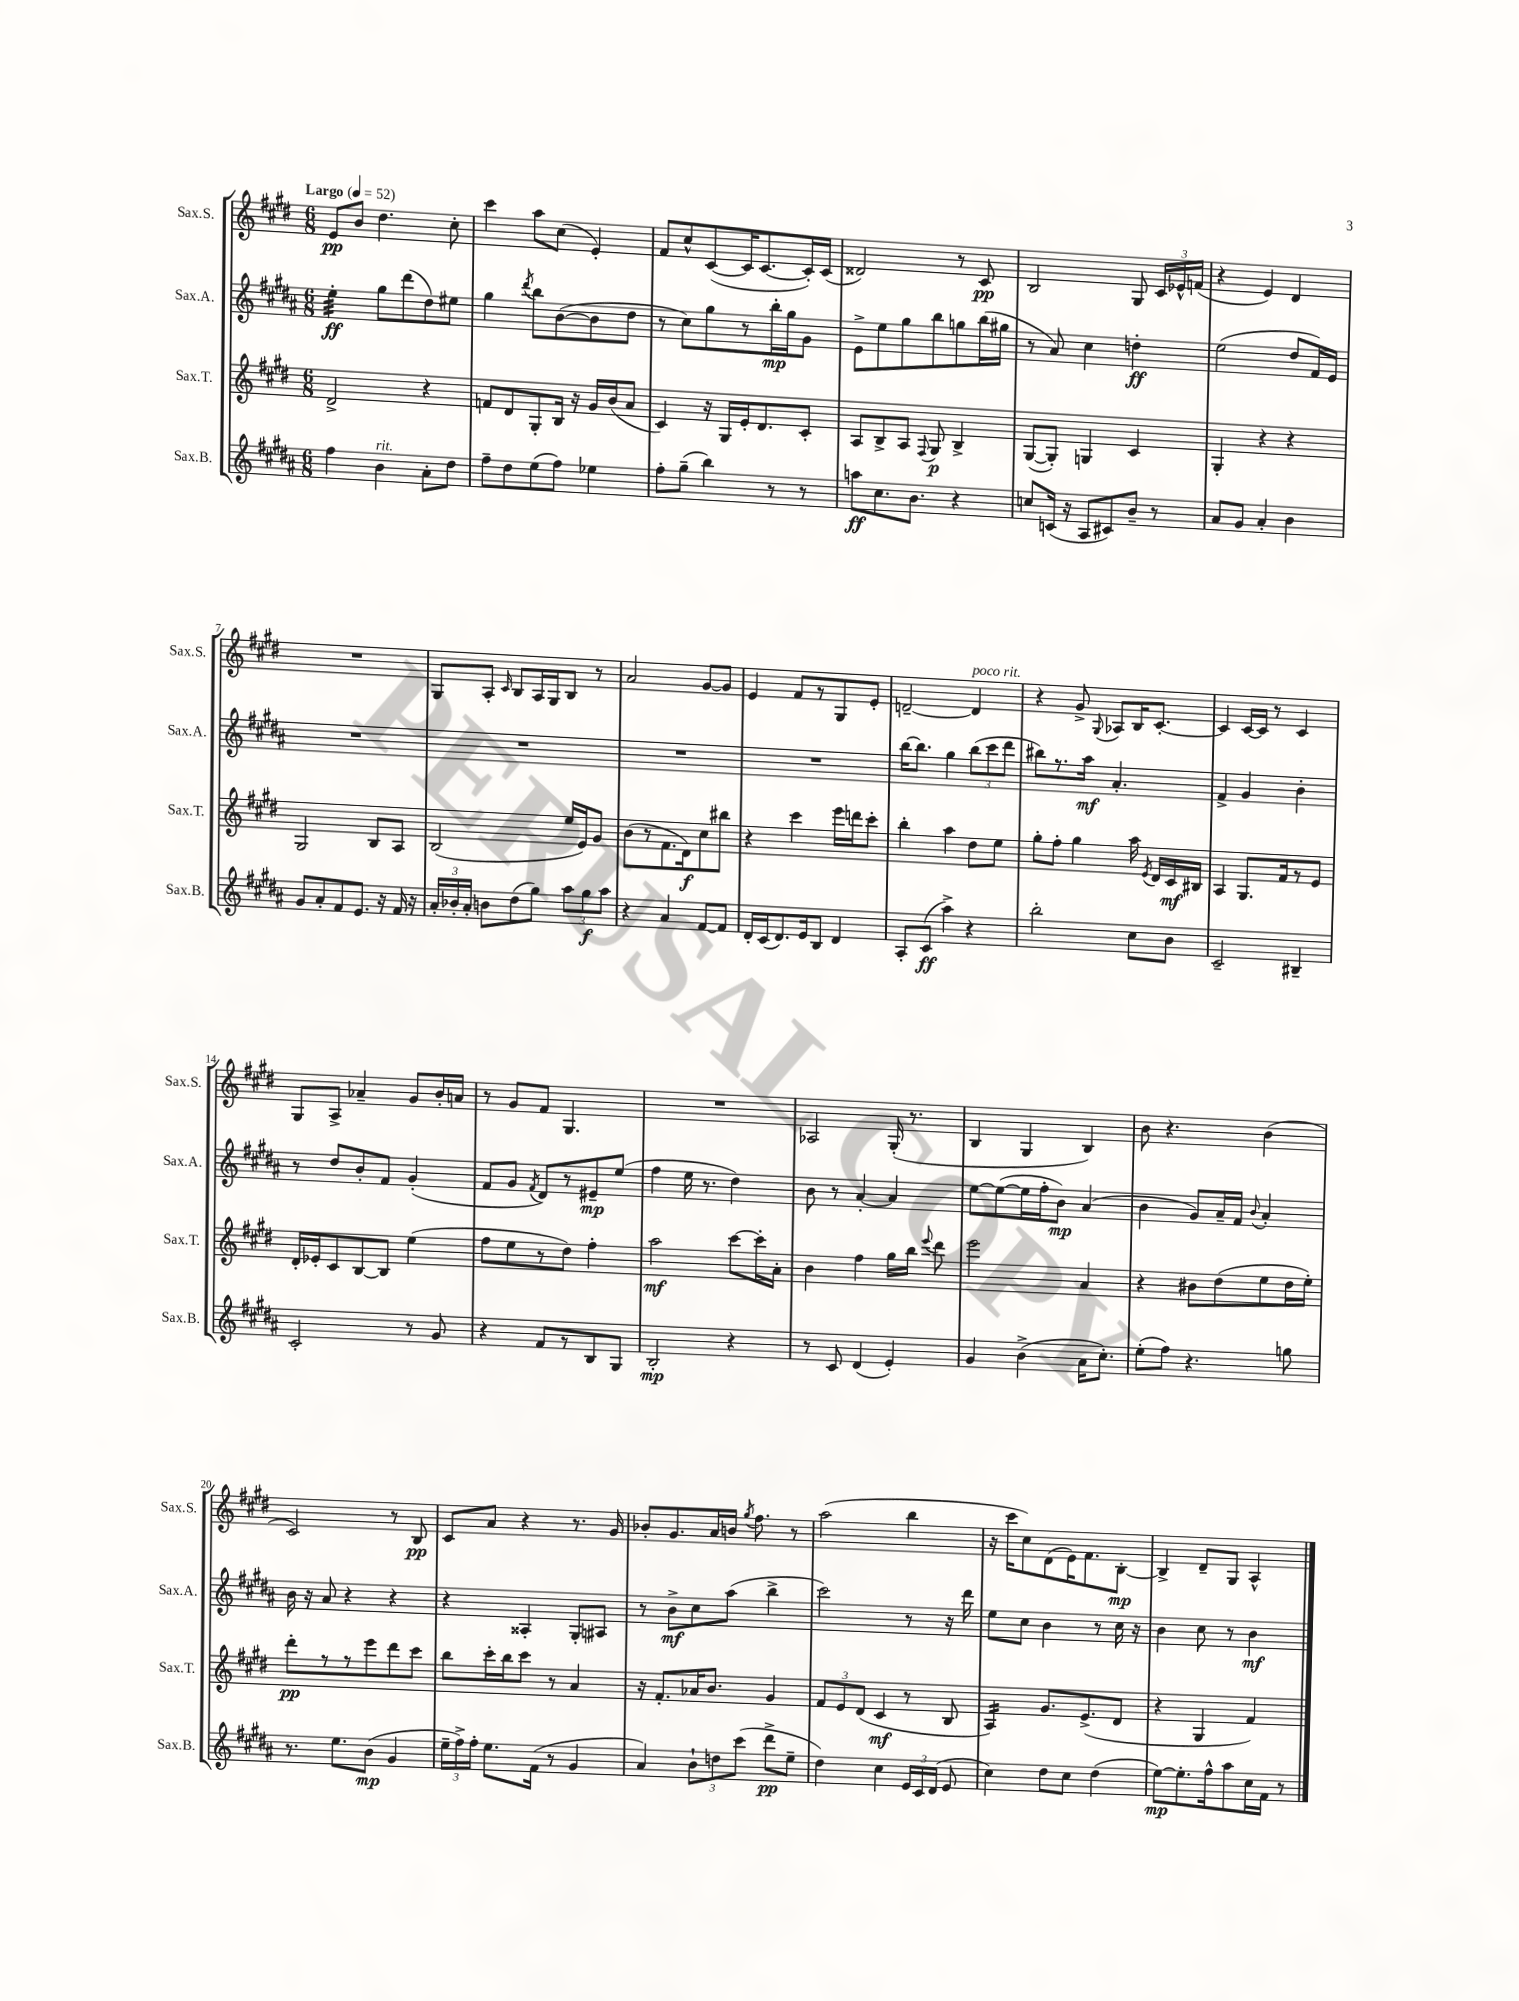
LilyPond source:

<<
\new StaffGroup <<
\new Staff = "s0" \with { instrumentName = "Sax.S." shortInstrumentName = "Sax.S." } {
    \clef treble \key e \major \numericTimeSignature \time 6/8 \tempo "Largo" 4 = 52
    \autoBeamOff e'8[\pp b'8] dis''4. cis''8-. |
    cis'''4 a''8[ cis''8]( e'4-.) |
    fis'8[ cis''8-^ cis'8~( cis'16 cis'8.~ cis'16-.) cis'16]( |
    disis'2) r8 cis'8\pp |
    b2 gis8 \tuplet 3/2 { cis'16[ ees'16-^ f'16]( } |
    r4 e'4) dis'4 |
    R2. |
    gis8[ a8]-. \grace { cis'16 } b8[ a16 gis16 b8] r8 |
    a'2 gis'8[~ gis'8] |
    e'4 fis'8[ r8 gis8 e'8]-. |
    d'2~-- d'4^\markup { \italic "poco rit." } |
    r4 gis'8-> \appoggiatura { gis8 } aes8[ b16 cis'8.]~-. |
    cis'4 cis'16[~ cis'16] r8 cis'4 |
    gis8[ a8]-> aes'4-- gis'8[ b'16-. a'16] |
    r8 gis'8[ fis'8] gis4. |
    R2. |
    aes2 gis16-.( r8. |
    b4 gis4 b4) |
    b'8 r4. b'4( |
    cis'2) r8 b8\pp |
    cis'8[ a'8] r4 r8. gis'16 |
    bes'8[-. gis'8. a'16 b'16] \acciaccatura { gis''8 } fis''8. r8 |
    a''2( b''4 |
    r16 cis'''16[ cis''8) dis'8( e'16) fis'8. b8]~-.\mp |
    b4-> dis'8[-- gis8] a4-^ \bar "|." |
}
\new Staff = "s1" \with { instrumentName = "Sax.A." shortInstrumentName = "Sax.A." } {
    \clef treble \key b \major \numericTimeSignature \time 6/8
    \autoBeamOff e''4:32-.\ff gis''8[ dis'''8( dis''8) eis''8] |
    gis''4 \acciaccatura { dis'''8 } b''8[ b'8~( b'8 dis''8] |
    r8 cis''8[) gis''8 r8 b''16-.\mp gis''16 gis'8] |
    e'8[-> e''8 gis''8 b''8 g''8 b''16( gis''16] |
    r8 ais'8) cis''4 d''4-.\ff |
    e''2( dis''8[ fis'16) e'16] |
    R2. |
    R2. |
    R2. |
    R2. |
    b''16[~ b''8.] gis''4 \tuplet 3/2 { b''8[( cis'''8 dis'''8] } |
    bis''8[) r8. ais''16]\mf ais'4.-. |
    fis'4-> gis'4 b'4-. |
    r8 dis''8[ b'8-. fis'8] gis'4-.( |
    fis'8[ gis'8] \acciaccatura { fis'8 } dis'8[) r8 eis'8--\mp e''8]( |
    fis''4 e''16 r8. dis''4) |
    b'8 r8 ais'4~-. ais'4 |
    e''8[~ e''8~( e''16 fis''16-. b'8]\mp) ais'4( |
    b'4 gis'8[) ais'16-- fis'16] \appoggiatura { b'8 } ais'4-. |
    b'16 r16 ais'8 r4 r4 |
    r4 aisis4-. gis8[-. ais8] |
    r8 b'8[->\mf cis''8 ais''8]( b''4-> |
    cis'''2) r8 r16 dis'''16 |
    e''8[ cis''8] b'4 r8 cis''16 r16 |
    b'4 cis''8 r8 b'4\mf \bar "|." |
}
\new Staff = "s2" \with { instrumentName = "Sax.T." shortInstrumentName = "Sax.T." } {
    \clef treble \key e \major \numericTimeSignature \time 6/8
    \autoBeamOff dis'2-> r4 |
    f'8[ dis'8 gis8-. b16] r16 gis'16[ b'16( a'8] |
    cis'4) r16 gis16[ e'16-. dis'8. cis'8]-. |
    a8[ b8-> a8] \appoggiatura { fis8 } gis8\p b4-> |
    gis8[~( gis8]-.) g4 cis'4 |
    gis4-. r4 r4 |
    gis2 b8[ a8] |
    b2( e''16[ e'16) gis'8] |
    b'8[( r8 fis'8. dis'16\f) cis''8 bis''8] |
    r4 cis'''4 e'''16[ d'''16 cis'''8]-. |
    b''4-. a''4 dis''8[ e''8] |
    gis''8[-. fis''8]-. gis''4 a''16 \acciaccatura { e'8 } dis'16[ cis'16\mf bis16] |
    a4 gis8.[ fis'16 r8 e'8] |
    dis'16[-. ees'16-. cis'8 b8~ b8] e''4( |
    fis''8[ e''8 r8 dis''8]) fis''4-. |
    a''2\mf cis'''8[~ cis'''16-. a'16]-. |
    b'4 fis''4 gis''16[ b''16] \appoggiatura { e'''8 } dis'''8 |
    e'''2 a'4 |
    r4 bis'8[ dis''8( e''8 dis''16 e''16]-.) |
    dis'''8[-.\pp r8 r8 e'''8 dis'''8 cis'''8] |
    b''8[ cis'''16-. b''16 cis'''8] r8 a'4 |
    r16 fis'8.[-. aes'16 b'8.] gis'4 |
    \tuplet 3/2 { fis'8[ e'8 dis'8]( } cis'4\mf r8 b8 |
    a4:16) gis'8.[ e'8.->( dis'8] |
    r4 gis4 fis'4) \bar "|." |
}
\new Staff = "s3" \with { instrumentName = "Sax.B." shortInstrumentName = "Sax.B." } {
    \clef treble \key b \major \numericTimeSignature \time 6/8
    \autoBeamOff fis''4 b'4^\markup { \italic "rit." } ais'8[-. dis''8] |
    fis''8[-- dis''8 e''8( fis''8]) ees''4 |
    fis''8[-. gis''8]--( b''4) r8 r8 |
    a''8[\ff cis''8. b'8.] r4 |
    c''8[ c'16]( r16 ais8[ cis'8) b'8]-- r8 |
    ais'8[ gis'8] ais'4-. b'4 |
    gis'8[ ais'8-. fis'8 e'8.] r16 fis'16 r16 |
    \tuplet 3/2 { ais'16[-. bes'16-. ais'16]-. } b'8[ dis''8( gis''8]) \tuplet 3/2 { ais''8[ gis''8\f ais''8] } |
    r4 ais'4 fis'8[~ fis'8] |
    dis'16[-. cis'16( dis'8.) e'16 b8] dis'4 |
    ais8[-. cis'8]\ff( ais''4->) r4 |
    b''2-. cis''8[ b'8] |
    cis'2-- bis4-- |
    cis'2-. r8 gis'8 |
    r4 fis'8[ r8 b8 gis8] |
    b2-.\mp r4 |
    r8 cis'8 dis'4( e'4-.) |
    gis'4 b'4->( ais'16[ cis''8.]-.) |
    e''8[-.( fis''8]) r4. g''8 |
    r8. e''8.[ b'8]\mp( gis'4 |
    \tuplet 3/2 { e''16[-- fis''16->) fis''16]-. } e''8.[ fis'16]( r8 gis'4 |
    ais'4) \tuplet 3/2 { b'8[-! d''8 cis'''8]( } dis'''8[->\pp e''8]-- |
    dis''4) cis''4 \tuplet 3/2 { e'16[ cis'16 dis'16]( } e'8 |
    cis''4) dis''8[ cis''8] dis''4( |
    e''8[~\mp) e''8.-. fis''16-^ ais''8 cis''16 fis'16] r8 \bar "|." |
}
>>
>>
